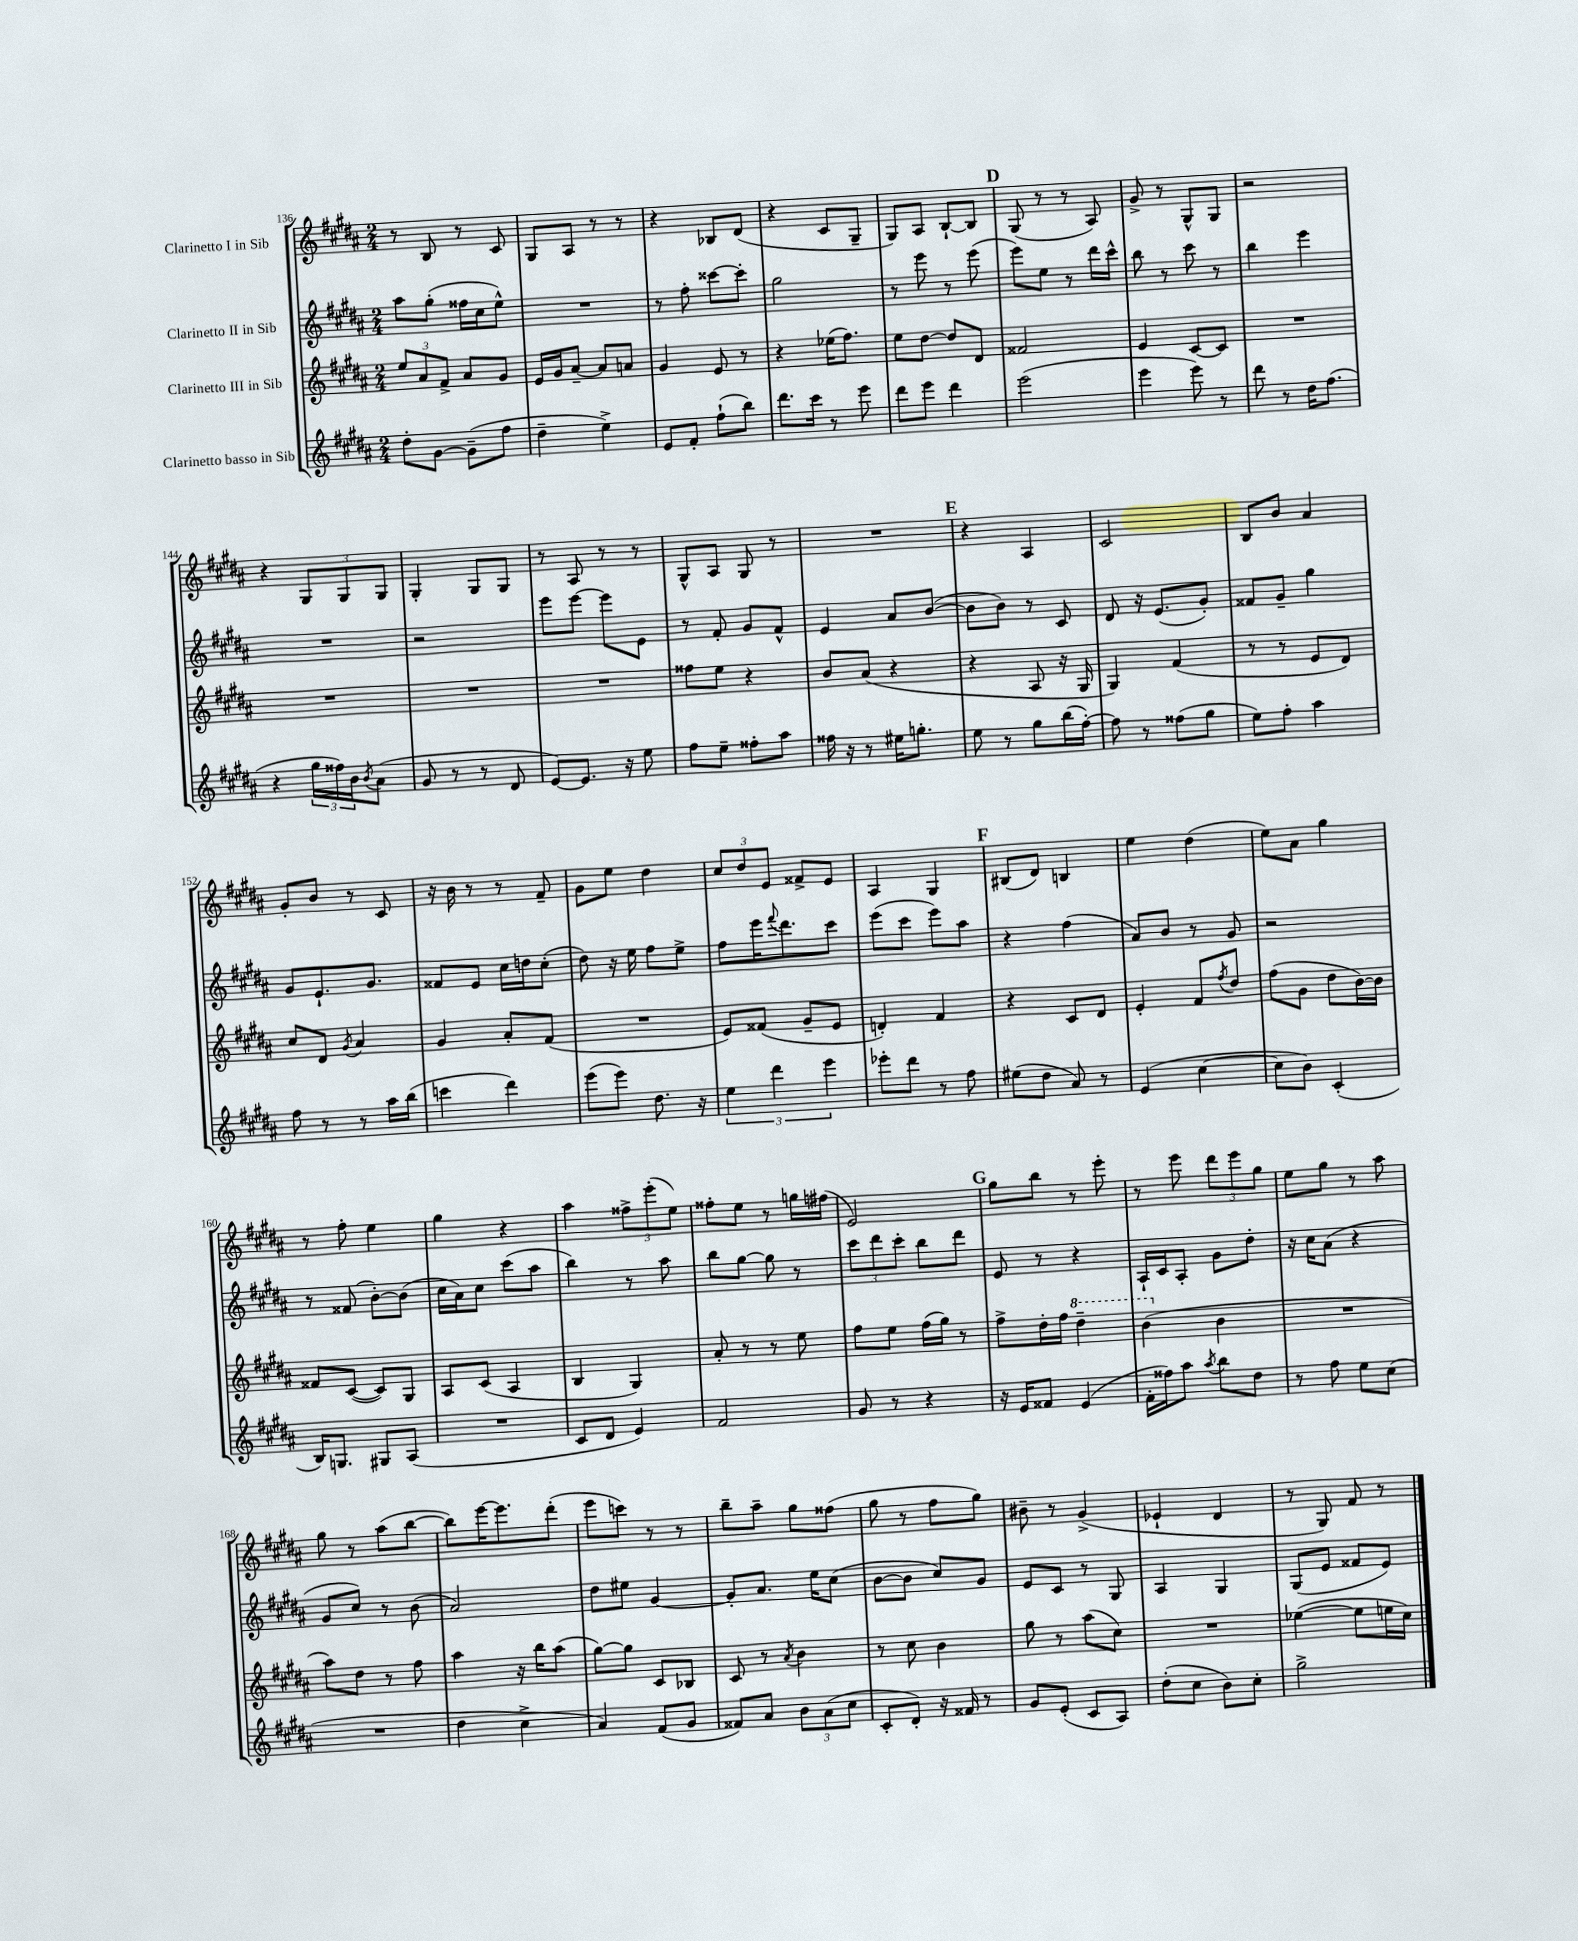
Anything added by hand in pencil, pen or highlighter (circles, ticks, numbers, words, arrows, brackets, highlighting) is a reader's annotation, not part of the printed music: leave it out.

**kern	**kern	**kern	**kern
*part4	*part3	*part2	*part1
*staff4	*staff3	*staff2	*staff1
*I"Clarinetto basso in Sib	*I"Clarinetto III in Sib	*I"Clarinetto II in Sib	*I"Clarinetto I in Sib
*clefG2	*clefG2	*clefG2	*clefG2
*k[f#c#g#d#a#]	*k[f#c#g#d#a#]	*k[f#c#g#d#a#]	*k[f#c#g#d#a#]
*M2/4	*M2/4	*M2/4	*M2/4
=136	=136	=136	=136
8dd#'\L	12ee/L	8aa#\L	8r
.	12a#/	.	.
[8g#\J	.	(8gg#'\J	8B/
.	12f#^/J	.	.
(8g#~\L]	8a#/L	16ff##X\LL	8r
.	.	16cc#\J	.
8ff#\J	8g#/J	8ee^^\J)	8c#/
=137	=137	=137	=137
4dd#~\	16e/LL	2r	8G#/L
.	16g#/J	.	.
.	[8a#~/J	.	8A#/J
4ee^\)	8a#/L]	.	8r
.	8an/J	.	8r
=138	=138	=138	=138
8e/L	4g#/	8r	4r
8f#'/J	.	8ff#'\	.
(8ff#`\L	8e/	[8ccc##X\L	8B-X/L
8bb\J)	8r	8ccc##'\J]	(8d#/J
=139	=139	=139	=139
8.ddd#\L	4r	2gg#\	4r
16ccc#\Jk	.	.	.
8r	(16ee-X\KL	.	8c#/L
.	8.ff#\J)	.	.
8eee\	.	.	8G#~/J
=140	=140	=140	=140
8ddd#\L	8ee\L	8r	8G#/L)
8eee\J	[8dd#\J	8eee\	8A#/J
4ddd#\	8dd#/L]	8r	[8B`/L
.	8d#/J	(8eee\	8B/J]
!!LO:REH:place=s1:t=D
=141	=141	=141	=141
(2eee\	2f##X/	8eee\L)	(8G#/
.	.	8ee\J	8r
.	.	8r	8r
.	.	16ddd#\LL	8A#/)
.	.	16ccc#^^\JJ	.
=142	=142	=142	=142
4eee\	4e/	8bb\	8g#^/
.	.	8r	8r
8eee\)	[8c#/L	8ccc#\	8G#^^/L
8r	8c#/J]	8r	8G#/J
=143	=143	=143	=143
8ddd#\	2r	4bb\	2r
8r	.	.	.
16dd#\KL	.	4eee\	.
(8.ff#\J	.	.	.
!!LO:LB:g=z
=144	=144	=144	=144
4r	2r	2r	4r
24gg#\LL	.	.	12G#/L
24ff##X\)	.	.	.
24b\J	.	.	12G#/
8qb/	.	.	.
(8a#\J	.	.	.
.	.	.	12G#/J
=145	=145	=145	=145
8g#/	2r	2r	4G#'/
8r	.	.	.
8r	.	.	8G#/L
8d#/	.	.	8G#/J
=146	=146	=146	=146
[8e/L)	2r	8eee\L	8r
8.e/J]	.	[8eee\J	8A#/
.	.	8eee\L]	8r
16r	.	.	.
8ee\	.	8e\J	8r
=147	=147	=147	=147
8ff#\L	8ff##X\L	8r	8G#^^/L
8ee~\J	8ee\J	8f#'/	8A#/J
8ff##X'\L	4r	8g#/L	8G#/
8aa#\J	.	8f#^^/J	8r
=148	=148	=148	=148
16ff##X\	8b/L	4e/	2r
16r	.	.	.
8r	(8a#/J	.	.
16ee#X\KL	4r	8a#/L	.
8.ggn'\J	.	.	.
.	.	([8b/J	.
!!LO:REH:place=s1:t=E
=149	=149	=149	=149
8ee\	4r	8b\L]	4r
8r	.	8b\J)	.
8gg#\L	8A#/	8r	4A#/
(16bb\L	16r	8c#/	.
[16ff#'\JJ)	16G#/	.	.
=150	=150	=150	=150
8ff#\]	4G#/)	8d#/	2c#/
8r	.	16r	.
.	.	(8.e/L	.
(8ff##X\L	(4f#/	.	.
8gg#\J	.	8g#'/J)	.
=151	=151	=151	=151
8ee\L)	8r	8f##X/L	8B/L
8ff#'\J	8r	8g#~/J	8b/J
4aa#\	8e/L	4gg#\	4a#/
.	8d#/J)	.	.
!!LO:LB:g=z
=152	=152	=152	=152
8ff#\	8cc#/L	8g#/L	8g#'/L
8r	8d#/J	8.e`/	8b/J
.	8qg#/	.	.
8r	4a#/	.	8r
.	.	8.g#/J	.
16aa#\LL	.	.	8c#/
(16bb\JJ	.	.	.
=153	=153	=153	=153
4cccn\	4g#/	8f##X/L	16r
.	.	.	16b\
.	.	8e/J	8r
4ddd#\)	8a#'/L	16cc#\LL	8r
.	.	16ddn\J	.
.	(8f#/J	(8cc#'\J	8f#~/
=154	=154	=154	=154
(8eee\L	2r	8dd#\)	8g#\L
8eee\J)	.	16r	8ee\J
.	.	16ee\	.
8.dd#\	.	8ff#\L	4dd#\
.	.	8ee^\J	.
16r	.	.	.
=155	=155	=155	=155
6ee\	8e/L)	8ff#\L	12cc#/L
.	.	.	12dd#/
.	(8f##X/J	16eee\K	.
6ddd#\	.	.	12e/J
.	.	8qqfff#/	.
.	.	8.ddd#\	.
.	8g#~/L	.	8f##X^/L
6eee\	.	.	.
.	8e/J	8ccc#\J	8e/J
=156	=156	=156	=156
8eee-X'\L	4dn'/)	(8eee\L	4A#/
8ddd#\J	.	8ccc#\J	.
8r	4f#/	8eee\L)	4G#/
8ff#\	.	8aa#\J	.
!!LO:REH:place=s1:t=F
=157	=157	=157	=157
(8ee#X\L	4r	4r	(8B#X/L
8dd#\J	.	.	8d#/J)
8a#/)	8c#/L	(4ff#\	4Bn/
8r	8d#/J	.	.
=158	=158	=158	=158
(4e/	4e'/	8a#/L)	4ee\
.	.	8b/J	.
[4cc#\	8f#/L	8r	(4dd#\
.	8qff#/	.	.
.	8dd#/J	8g#/	.
=159	=159	=159	=159
8cc#\L]	(8ff#\L	2r	8ee\L)
8b\J)	8g#\J	.	8a#\J
(4c#'/	8dd#\L	.	4gg#\
.	[16b\L)	.	.
.	16b\JJ]	.	.
!!LO:LB:g=z
=160	=160	=160	=160
16B/KL)	8f##X/L	8r	8r
8.Gn/J	.	.	.
.	([8c#/J	(8f##X/	8ff#'\
8G#X/L	8c#/L])	[8b'\L)	4ee\
(8A#/J	8G#/J	(8b\J]	.
=161	=161	=161	=161
2r	8A#/L	16cc#\LL	4gg#\
.	.	16a#\J)	.
.	(8c#/J	8cc#\J	.
.	4A#/	(8ccc#\L	4r
.	.	8aa#\J	.
=162	=162	=162	=162
8c#/L	4B/	4bb\)	4aa#\
8d#/J	.	.	.
4e/)	4G#/)	8r	12ff##X^\L
.	.	.	(12eee'\
.	.	8aa#\	.
.	.	.	12ee\J)
=163	=163	=163	=163
2f#/	8a#'/	8bb\L	8ff##X'\L
.	8r	[8gg#\J	8ee\J
.	8r	8gg#\]	8r
.	8ee\	8r	16ggn\LL
.	.	.	(16ff#X\JJ
=164	=164	=164	=164
8g#/	8ff#\L	12ccc#\L	2e/)
.	.	12ddd#\	.
8r	8ee\J	.	.
.	.	12ccc#'\J	.
4r	(16ff#\LL	8bb\L	.
.	16gg#\JJ)	.	.
.	8r	8ddd#\J	.
!!LO:REH:place=s1:t=G
=165	=165	=165	=165
16r	8ff#^\L	8e/	8gg#\L
16e/KL	.	.	.
8f##X/J	16dd#'\L	8r	8bb\J
.	16ff#\JJ	.	.
*	*8va	*	*
(4e/	4ddd#~\	4r	8r
.	.	.	8eee'\
=166	=166	=166	=166
16f#'\LL	(4bb\	16A#`/LL	8r
16ff##X\J)	.	16c#/J	.
8aa#\J	.	8A#'/J	8eee\
8qaa#/	.	.	.
*	*X8va	*	*
8bb\L	4b\	8g#\L	12ddd#\L
.	.	.	12eee\
8dd#\J	.	8dd#'\J	.
.	.	.	12gg#\J
=167	=167	=167	=167
8r	2r	16r	8ee\L
.	.	16cc#\KL	.
8ff#\	.	(8a#\J	8gg#\J
8ee\L	.	4r	8r
(8cc#\J	.	.	8aa#\
!!LO:LB:g=z
=168	=168	=168	=168
2r	8aa#\L)	8g#/L	8gg#\
.	8dd#\J	8cc#/J)	8r
.	8r	8r	(8aa#\L
.	8ff#\	(8b\	[8bb\J
=169	=169	=169	=169
4dd#\	4aa#\	2a#/)	8bb\L])
.	.	.	[16eee\K
.	.	.	8.eee\]
4cc#^\	16r	.	.
.	16bb\KL	.	.
.	(8aa#\J	.	(8ddd#'\J
=170	=170	=170	=170
4a#/)	[8gg#\L)	8dd#\L	8eee\L
.	8gg#\J]	8ee#X\J	8cccn\J)
(8f#/L	8c#/L	[4g#/	8r
8g#/J	8B-X/J	.	8r
=171	=171	=171	=171
8f##X/L)	8c#/	8g#'/L]	8bb~\L
8a#/J	8r	8.a#/J	8aa#~\J
.	8qa#/	.	.
12b\L	4b\	.	8gg#\L
.	.	16ee\KL	.
(12a#\	.	.	.
.	.	(8cc#\J	(8ff##X\J
12cc#\J	.	.	.
=172	=172	=172	=172
8c#'/L	8r	[8b\L	8gg#\
8d#'/J)	8cc#\	8b\J]	8r
16r	4b\	8cc#/L)	8ff#\L
16f##X/	.	.	.
8r	.	8g#/J	8gg#\J)
=173	=173	=173	=173
8g#/L	8gg#\	8e/L	8b#X~\
(8e'/J	8r	8c#/J	8r
8c#/L	(8aa#\L	8r	(4g#^/
8A#/J)	8cc#\J)	8G#/	.
=174	=174	=174	=174
(8dd#'\L	2r	4A#/	4e-X`/
8cc#\J	.	.	.
8b\L)	.	4G#/	4d#/
8cc#'\J	.	.	.
=175	=175	=175	=175
2gg#^\	([4ee-X\	(8G#/L	8r
.	.	8e/J	8G#/)
.	8ee-\L]	8f##X/L	8f#/
.	16een\L	8e/J)	8r
.	16cc#\JJ)	.	.
==	==	==	==
*-	*-	*-	*-
